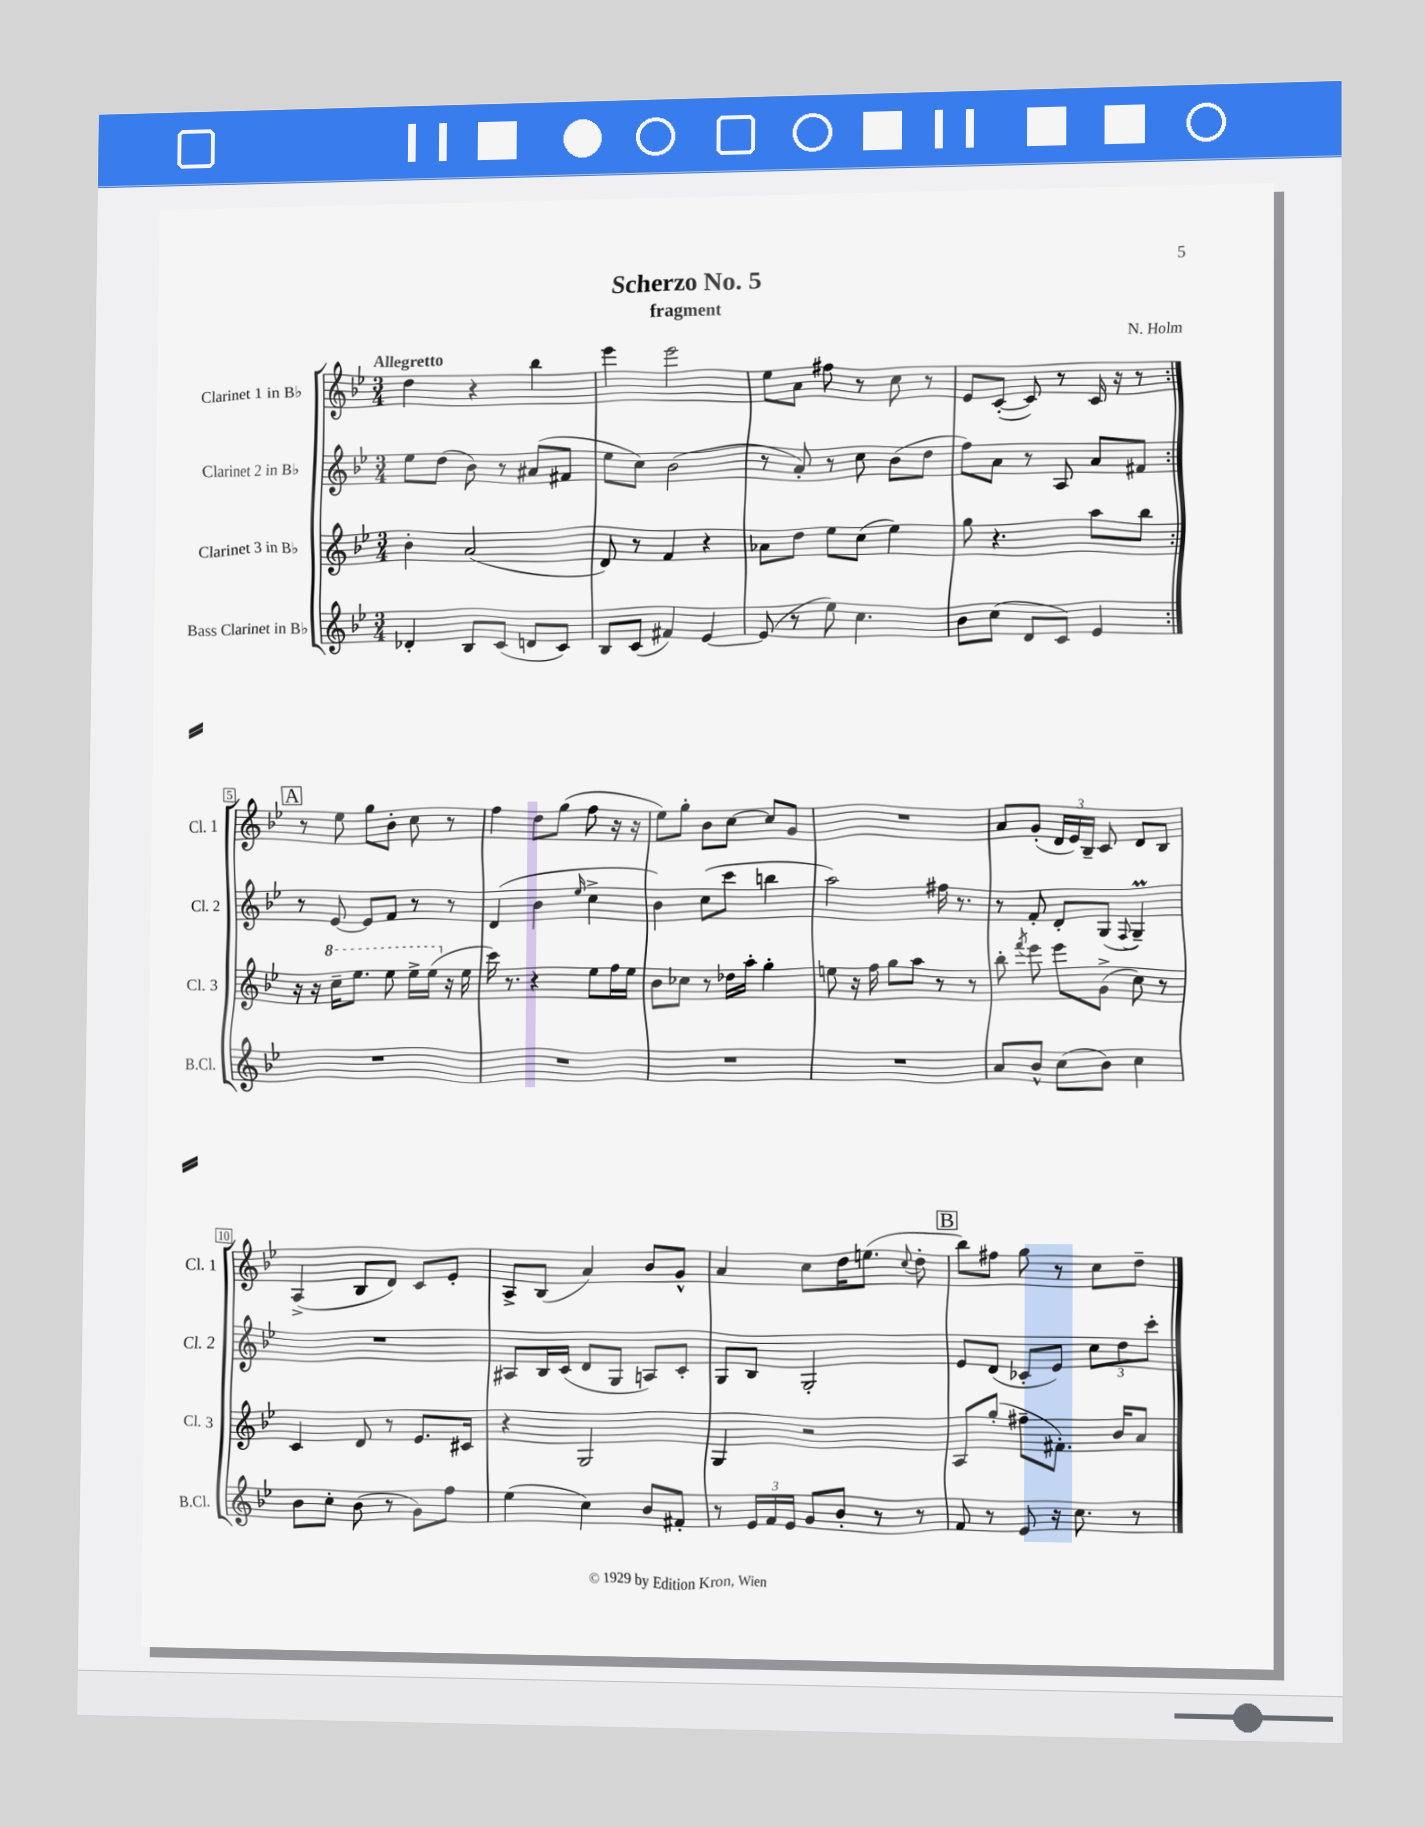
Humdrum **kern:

**kern	**kern	**kern	**kern
*part4	*part3	*part2	*part1
*staff4	*staff3	*staff2	*staff1
*I"Bass Clarinet in B♭	*I"Clarinet 3 in B♭	*I"Clarinet 2 in B♭	*I"Clarinet 1 in B♭
*I'B.Cl.	*I'Cl. 3	*I'Cl. 2	*I'Cl. 1
*clefG2	*clefG2	*clefG2	*clefG2
*k[b-e-]	*k[b-e-]	*k[b-e-]	*k[b-e-]
*M3/4	*M3/4	*M3/4	*M3/4
=1	=1	=1	=1
!	!	!	!LO:TX:a:B:t=Allegretto
4d-X'/	4b-'\	8ee-\L	4dd\
.	.	(8dd\J	.
8B-/L	(2a/	8b-\)	4r
(8c/J	.	8r	.
8dn/L	.	(8a#X/L	4bb-\
8c/J)	.	8f#X/J	.
=2	=2	=2	=2
8B-/L	8d/)	8ee-\L	4eee-\
(8c/J	8r	8cc\J)	.
4f#X/)	4f/	(2b-\	2eee-\
[4e-/	4r	.	.
=3	=3	=3	=3
(8e-/]	8a-X\L	8r	8ee-\L
8r	8dd\J	8a'/)	8a\J
8ee-\)	8ee-\L	8r	8ff#X\
4.cc\	(8cc\J	8cc\	8r
.	4ee-\)	(8b-\L	8cc\
.	.	8dd\J	8r
=4	=4	=4	=4
8b-\L	8gg\	8ff\L)	8e-/L
(8cc\J	4.r	8a\J	([8c'/J
8d/L	.	8r	8c/])
8c/J)	.	8A/	8r
4e-/	8aa\L	8a/L	16c/
.	.	.	16r
.	8bb-\J	8f#X/J	8r
!!LO:LB:g=z
!!LO:REH:place=s1:t=A
=5:|!	=5:|!	=5:|!	=5:|!
2.r	16r	8r	8r
.	16r	.	.
*	*8va	*	*
.	16ccc~\KL	[8e-/	8ee-\
.	8.eee-\J	.	.
.	.	8e-/L]	8gg\L
.	8eee-\	8f/J	8b-'\J
.	16eee-^\LL	8r	8cc\
.	(16eee-\JJ	.	.
*	*X8va	*	*
.	16r	8r	8r
.	16ee-\	.	.
=6	=6	=6	=6
2.r	16ccc\)	(4d/	4ff\
.	8.r	.	.
.	4r	4b-\	8dd\L
.	.	.	(8gg\J
.	.	16qqee-/	.
.	8ee-\L	4cc^\	8ff\
.	16ff\L	.	16r
.	16ee-\JJ	.	16r
=7	=7	=7	=7
2.r	8b-\L	4b-\)	8ee-\L)
.	8cc-X\J	.	8gg'\J
.	8r	(8cc\L	8b-\L
.	16dd-X\LL	8ccc\J	[8cc\J
.	16aa'\JJ	.	.
.	4gg'\	4bbn\	8cc/L]
.	.	.	8g/J
=8	=8	=8	=8
2.r	8een\	2aa\)	2.r
.	16r	.	.
.	16ff\	.	.
.	8gg\L	.	.
.	8aa\J	.	.
.	8r	16ff#X\	.
.	.	8.r	.
.	8r	.	.
=9	=9	=9	=9
8a/L	8bb-'\	8r	8a/L
.	8qfff/	.	.
8b-^^/J	8eee-\	8f'/	(8g'/J
(8cc\L	8eee-\L	8d'/L	24d/LL
.	.	.	24e-/)
.	.	.	24B-~/JJ
8b-\J)	(8g^\J	(8G/J	8c/
.	.	8qqF/	.
4cc\	8cc\)	4GM~/)	8d/L
.	8r	.	8B-/J
!!LO:LB:g=z
=10	=10	=10	=10
8b-\L	4c/	2.r	(4A^/
8cc'\J	.	.	.
(8b-\	8d/	.	8B-/L
8r	8r	.	8d/J)
8g\L)	8.e-/L	.	8c/L
8ff\J	.	.	8e-'/J
.	16c#X/Jk	.	.
=11	=11	=11	=11
(4ee-\	4r	8A#X/L	8A^/L
.	.	16B-/L	(8B-/J
.	.	(16c/JJ	.
4cc\)	2G/	8d/L	4a/)
.	.	8G/J	.
8b-/L	.	8An/L)	8b-/L
8f#X'/J	.	8c'/J	8g^^/J
=12	=12	=12	=12
8r	4G/	8G/L	4a/
24e-/LL	.	8B-/J	.
24f/	.	.	.
24e-/JJ	.	.	.
8g/L	2r	2G'/	8cc\L
8b-'/J	.	.	16dd\K
.	.	.	(8.een\J
8r	.	.	.
.	.	.	8qqcc/
8r	.	.	8dd'\
!!LO:REH:place=s1:t=B
=13	=13	=13	=13
8f/	8A/L	8e-/L	8bb-\L)
8r	(8gg'/J	(8d/J	8ff#X\J
8e-/	8ff#X~\L	8c-X'/L	8gg\
16r	8.f#X'\J)	8e-/J)	8r
8.cc\	.	.	.
.	.	12cc\L	8cc\L
.	16b-/KL	.	.
.	.	12dd\	.
8r	8a/J	.	8dd~\J
.	.	12ccc'\J	.
==	==	==	==
*-	*-	*-	*-
